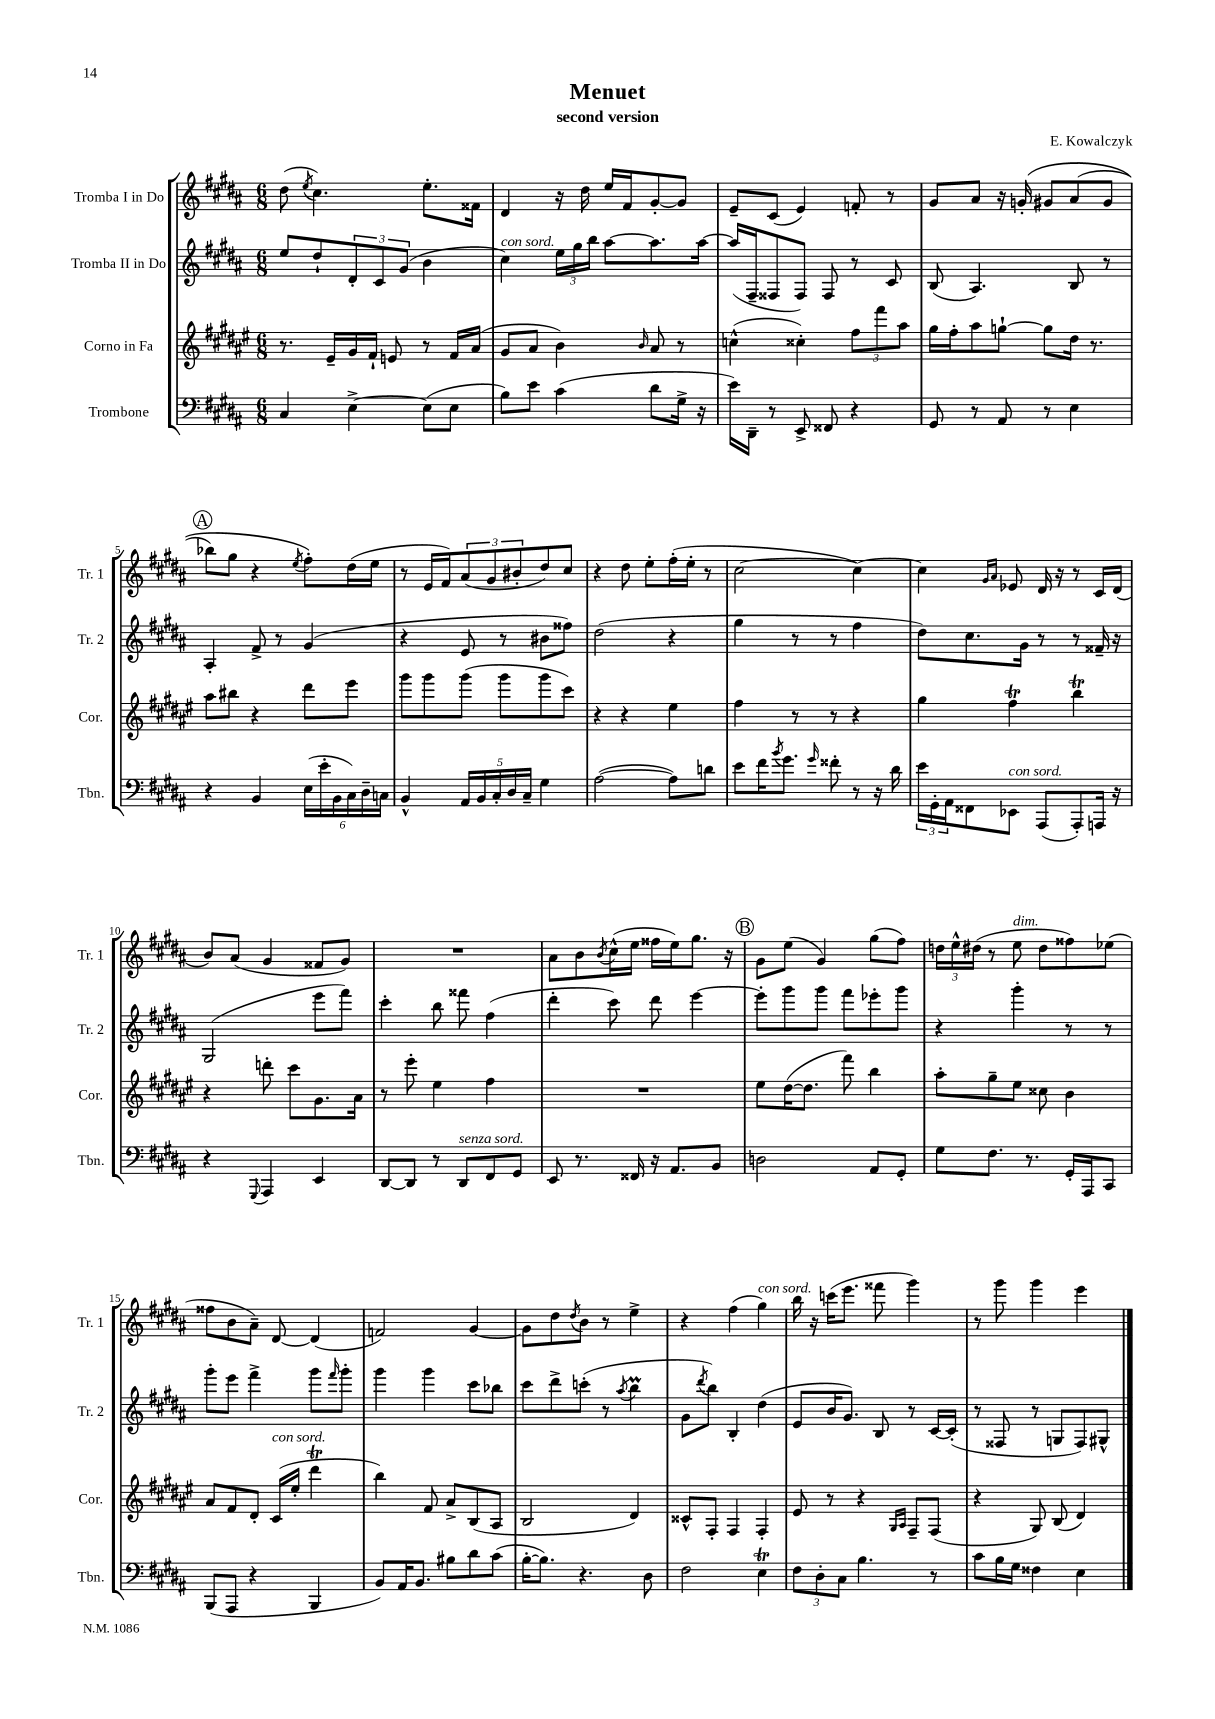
\header { title = "Menuet" composer = "E. Kowalczyk" subtitle = "second version" }
<<
\new StaffGroup <<
\new Staff = "s0" \with { instrumentName = "Tromba I in Do" shortInstrumentName = "Tr. 1" } {
    \clef treble \key b \major \numericTimeSignature \time 6/8
    dis''8( \acciaccatura { e''8 } cis''4.) e''8.-. fisis'16 |
    dis'4 r16 dis''16 e''16 fis'16 gis'8~-. gis'8 |
    e'8-- cis'8( e'4) f'8-. r8 |
    gis'8 ais'8 r16 g'16-.\( gis'8 ais'8( gis'8 |
    \mark \markup { \circle "A" } bes''8) gis''8 r4 \acciaccatura { e''8 } fis''8-.\) dis''16( e''16 |
    r8 e'16 fis'16) \tuplet 3/2 { ais'8( gis'8 bis'8-. } dis''8) cis''8 |
    r4 dis''8 e''8-. fis''16-.( e''16-. r8 |
    cis''2~ cis''4~) |
    cis''4 \grace { gis'16 ais'16 } ees'8 dis'16 r16 r8 cis'16 dis'16( |
    b'8) ais'8( gis'4 fisis'8 gis'8) |
    R2. |
    ais'8 b'8 \acciaccatura { b'8 } cis''16-^( e''16 fisis''16 e''16) gis''8. r16 |
    \mark \markup { \circle "B" } gis'8 e''8( gis'4) gis''8( fis''8) |
    \tuplet 3/2 { d''16 e''16-^ dis''16( } r8 e''8^\markup { \italic "dim." } dis''8 fisis''8) ees''8( |
    fisis''8 b'8 ais'8--) dis'8~ dis'4( |
    f'2) gis'4~ |
    gis'8 dis''8 \acciaccatura { dis''8 } b'8 r8 e''4-> |
    r4 fis''4( gis''4^\markup { \italic "con sord." }) |
    b''16 r16 c'''16( e'''8. fisis'''8 gis'''4) |
    r8 gis'''8 gis'''4 e'''4 \bar "|." |
}
\new Staff = "s1" \with { instrumentName = "Tromba II in Do" shortInstrumentName = "Tr. 2" } {
    \clef treble \key b \major \numericTimeSignature \time 6/8
    e''8 dis''8-! \tuplet 3/2 { dis'8-. cis'8 gis'8( } b'4 |
    cis''4^\markup { \italic "con sord." }) \tuplet 3/2 { e''16 gis''16 b''16 } ais''8~ ais''8. ais''16~ |
    ais''16( fis16-- fisis8 fisis8) fisis8 r8 cis'8 |
    b8( ais4.) b8 r8 |
    \mark \markup { \circle "A" } ais4-. fis'8-> r8 gis'4( |
    r4 e'8 r8 bis'8 fisis''8) |
    dis''2( r4 |
    gis''4 r8 r8 fis''4 |
    dis''8) cis''8. gis'16 r8 r8 fisis'16-- r16 |
    gis2( e'''8 fis'''8) |
    cis'''4-. b''8 fisis'''8 fis''4( |
    dis'''4-. cis'''8) dis'''8 e'''4~ |
    \mark \markup { \circle "B" } e'''8-. gis'''8 gis'''8 fis'''8 ees'''8-. gis'''8 |
    r4 gis'''4-. r8 r8 |
    gis'''8-. e'''8 fis'''4-> gis'''8 \grace { fis'''16 } gis'''8-. |
    gis'''4 gis'''4 cis'''8 bes''8 |
    cis'''8 dis'''8-> c'''8-.( r8 \acciaccatura { ais''8 } b''4\prall |
    gis'8 \acciaccatura { dis'''8 } b''8) b4-. dis''4( |
    e'8 b'16 gis'8.) b8 r8 cis'16~ cis'16-.( |
    r8 fisis8 r8 g8 fisis8) gis8-^ \bar "|." |
}
\new Staff = "s2" \with { instrumentName = "Corno in Fa" shortInstrumentName = "Cor." } {
    \clef treble \key fis \major \numericTimeSignature \time 6/8
    r8. eis'16-- gis'16 fis'16-! e'8 r8 fis'16 ais'16( |
    gis'8 ais'8 b'4) \grace { b'16 } ais'8 r8 |
    c''4-^( cisis''4-.) \tuplet 3/2 { fis''8 fis'''8 ais''8 } |
    gis''16 fis''16-. ais''8 g''8~-! g''8 dis''16 r8. |
    \mark \markup { \circle "A" } ais''8 bis''8 r4 dis'''8 eis'''8 |
    gis'''8 gis'''8 gis'''8( gis'''8 gis'''8 cis'''8) |
    r4 r4 eis''4 |
    fis''4 r8 r8 r4 |
    gis''4 fis''4\trill b''4\trill |
    r4 d'''8-. cis'''8 gis'8. ais'16 |
    r8 eis'''8-. eis''4 fis''4 |
    R2. |
    \mark \markup { \circle "B" } eis''8 dis''16~( dis''8. fis'''8) b''4 |
    ais''8-. gis''8-- eis''8 cisis''8 b'4 |
    ais'8 fis'8 dis'8-. cis'16^\markup { \italic "con sord." }( eis''16-. dis'''4\trill |
    b''4) fis'8 ais'8-> b8( ais8 |
    b2 dis'4) |
    cisis'8-^ fis8-. fis4 fis4-. |
    eis'8 r8 r4 \grace { gis16 ais16 } fis8-- fis8( |
    r4 gis8) b8( dis'4) \bar "|." |
}
\new Staff = "s3" \with { instrumentName = "Trombone" shortInstrumentName = "Tbn." } {
    \clef bass \key b \major \numericTimeSignature \time 6/8
    cis4 e4~-> e8( e8 |
    b8) e'8 cis'4( dis'8 gis16-> r16 |
    e'16) dis,16-- r8 e,8-> fisis,8 r4 |
    gis,8 r8 ais,8 r8 e4 |
    \mark \markup { \circle "A" } r4 b,4 \tuplet 6/4 { e16( e'16-. b,16 cis16) dis16-- c16 } |
    b,4-^ \tuplet 5/4 { ais,16 b,16 cis16-. dis16 cis16-- } gis4 |
    ais2~( ais8) d'8 |
    e'8 fis'16 \acciaccatura { b'8 } gis'8. \grace { gis'16 } fisis'8-. r8 r16 dis'16 |
    \tuplet 3/2 { e'16 gis,16-. ais,16 } fisis,8 ees,8^\markup { \italic "con sord." } ais,,8( ais,,8-.) a,,16 r16 |
    r4 \appoggiatura { gis,,8 } ais,,4 e,4 |
    dis,8~ dis,8 r8 dis,8^\markup { \italic "senza sord." } fis,8 gis,8 |
    e,8 r8. fisis,16 r16 ais,8. b,8 |
    \mark \markup { \circle "B" } d2 ais,8 gis,8-. |
    gis8 fis8. r8. gis,16-. ais,,16 cis,8 |
    b,,8( ais,,8 r4 b,,4 |
    b,8) ais,16 b,8. bis8 dis'8 cis'8( |
    b16~-. b8.) r4. dis8 |
    fis2 e4\trill |
    \tuplet 3/2 { fis8 dis8-. cis8 } b4. r8 |
    cis'8 b16 gis16 fisis4 e4 \bar "|." |
}
>>
>>
